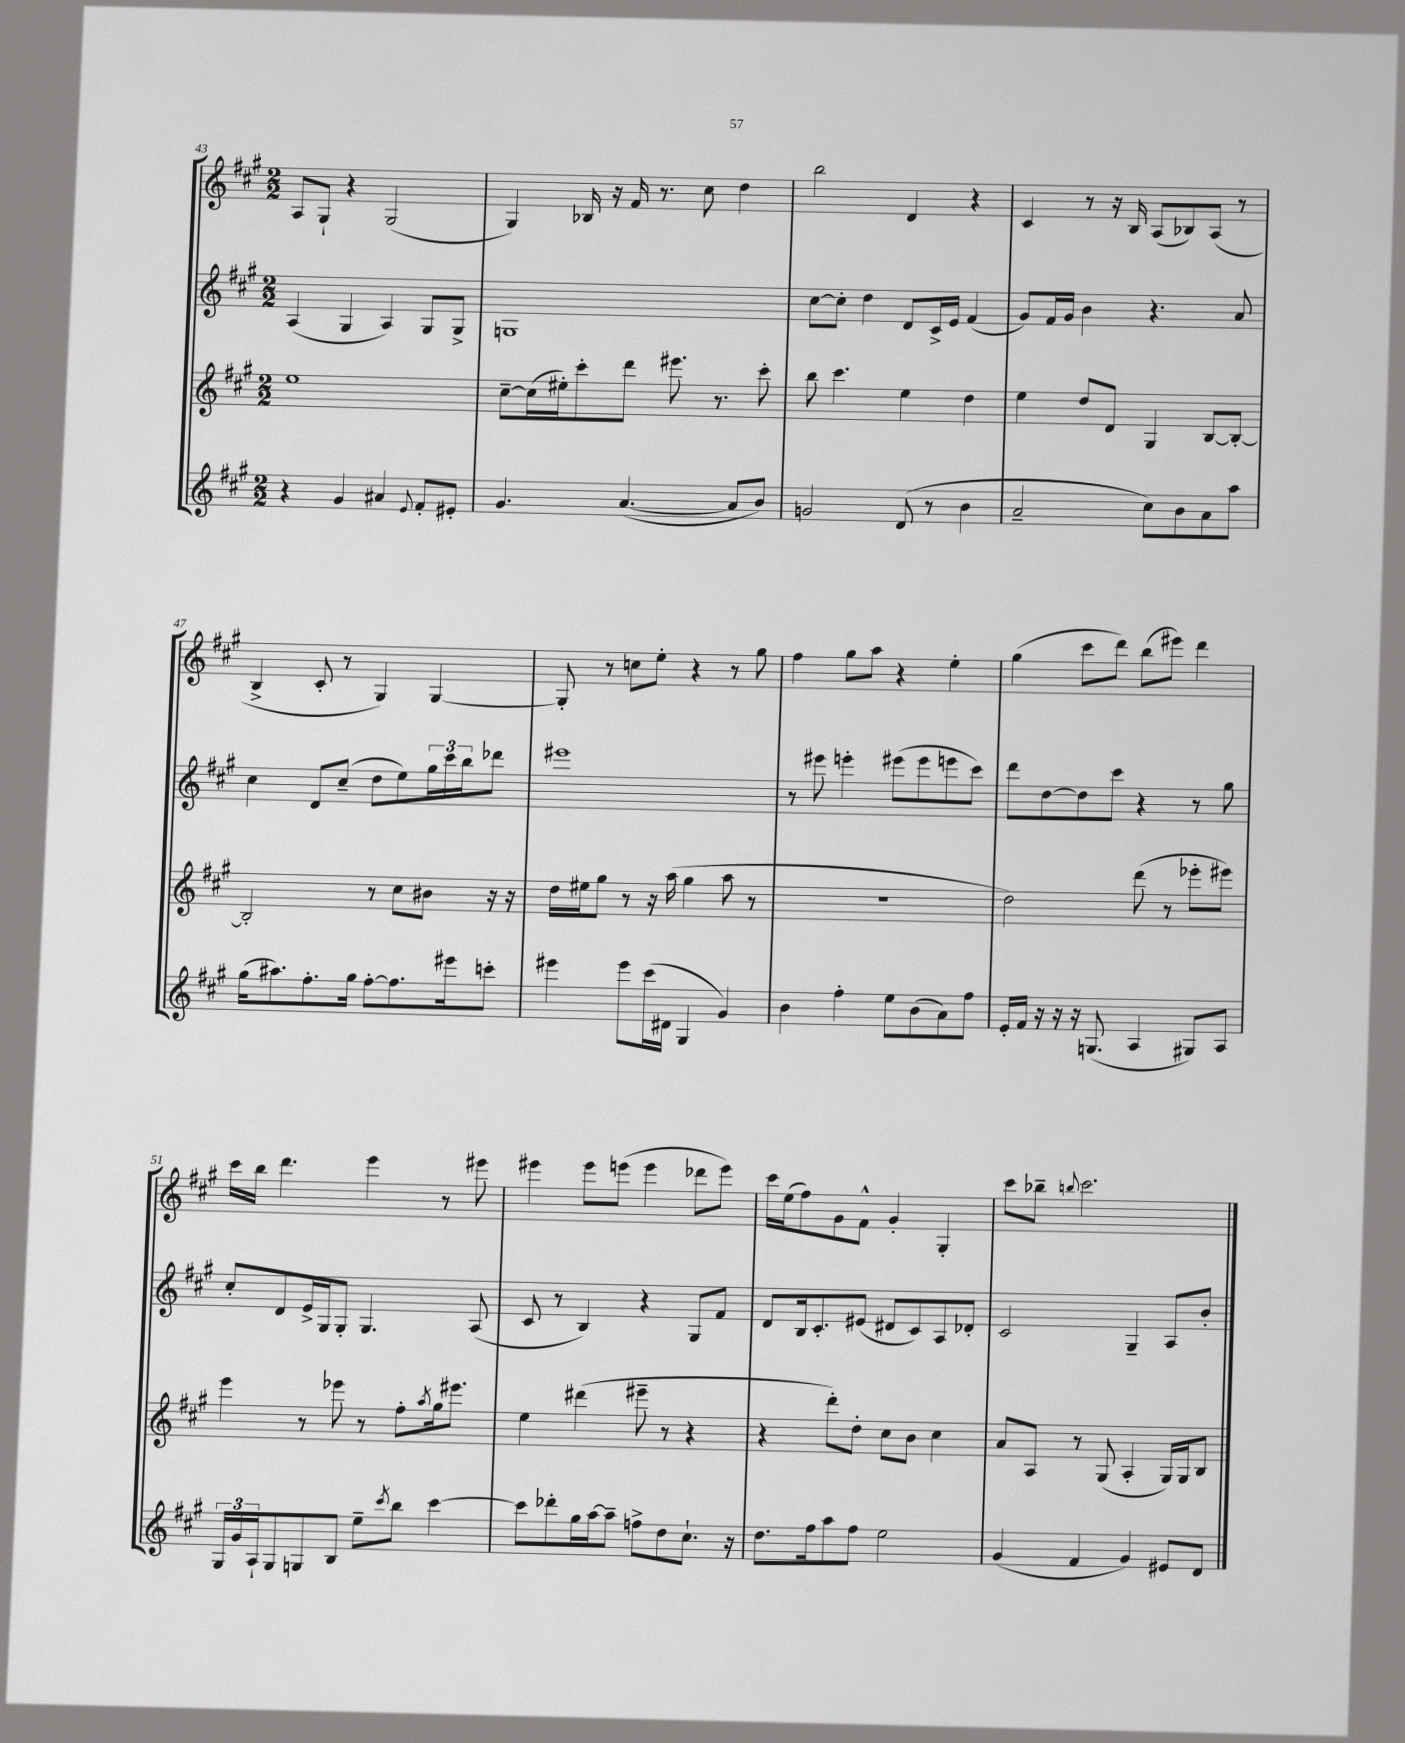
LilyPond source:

<<
\new StaffGroup <<
\new Staff = "s0" {
    \clef treble \key a \major \numericTimeSignature \time 2/2
    a8 gis8-! r4 gis2( |
    gis4) bes16 r16 fis'16 r8. cis''8 d''4 |
    b''2 d'4 r4 |
    cis'4 r8 r16 b16 a8( bes8) a8( r8 |
    b4-> cis'8-. r8 gis4) gis4~ |
    gis8-. r8 c''8 e''8-. r4 r8 gis''8 |
    fis''4 gis''8 a''8 r4 e''4-. |
    gis''4( cis'''8 d'''8) b''8( eis'''8) d'''4 |
    cis'''16 b''16 d'''4. e'''4 r8 eis'''8 |
    eis'''4 eis'''8 e'''8( e'''4 des'''8 e'''8) |
    cis'''16 e''16( fis''8) gis'8 fis'8-^ gis'4-. gis4-. |
    cis'''8 bes''8-- \appoggiatura { b''8 } cis'''2. \bar "|." |
}
\new Staff = "s1" {
    \clef treble \key a \major \numericTimeSignature \time 2/2
    a4( gis4 a4) gis8 gis8-> |
    g1 |
    cis''8~ cis''8-. d''4 d'8 cis'16-> e'16 fis'4( |
    gis'8) fis'16 gis'16 b'4 r4. a'8 |
    cis''4 d'8 cis''8--( d''8 e''8) \tuplet 3/2 { gis''16 cis'''16 b''16 } des'''8 |
    eis'''1 |
    r8 eis'''8 e'''4-. eis'''8( eis'''8 e'''8 cis'''8) |
    d'''8 d''8~ d''8 cis'''8 r4 r8 gis''8 |
    cis''8-. d'8 e'16-> gis16 gis8-. gis4. a8( |
    cis'8 r8 b4) r4 gis8 fis'8 |
    d'8 b16 cis'8.-. eis'8( dis'8 cis'8) a8 des'8-. |
    cis'2 gis4-- a8 b'8-. \bar "|." |
}
\new Staff = "s2" {
    \clef treble \key a \major \numericTimeSignature \time 2/2
    e''1 |
    cis''8~-- cis''16( eis''16-.) cis'''8-. d'''8 eis'''8. r8. cis'''8-. |
    b''8 cis'''4. e''4 d''4 |
    e''4 d''8 d'8 gis4 b8~ b8~-. |
    b2-. r8 cis''8 bis'8 r16 r16 |
    d''16 eis''16 gis''8 r8 r16 a''16( gis''4 a''8 r8 |
    R1 |
    d''2) d'''8( r8 ees'''8-. eis'''8) |
    e'''4 r8 ees'''8 r8 fis''8-. \acciaccatura { a''8 } gis''16 eis'''8. |
    e''4 dis'''4( eis'''8-- r8 r4 |
    r4 d'''8-.) d''8-. cis''8 b'8 cis''4 |
    a'8 a8 r8 gis8( a4-. gis16) gis16 b8 \bar "|." |
}
\new Staff = "s3" {
    \clef treble \key a \major \numericTimeSignature \time 2/2
    r4 gis'4 ais'4 \appoggiatura { e'8 } fis'8-. eis'8-. |
    gis'4. a'4.~( a'8 b'8) |
    g'2 d'8( r8 b'4 |
    a'2-- cis''8) b'8 a'8 a''8 |
    gis''16( ais''8.) fis''8.-. gis''16 fis''8~-. fis''8. eis'''16 c'''8-. |
    eis'''4 eis'''8 cis'''16( dis'16 gis4 gis'4) |
    b'4 fis''4-. e''8 b'8( a'8) fis''8 |
    e'16-. fis'16 r16 r16 r16 g8.( a4 gis8) a8 |
    \tuplet 3/2 { gis16 gis'16 a16-! } gis8 g8 b8 e''8-- \acciaccatura { cis'''8 } b''8 cis'''4~ |
    cis'''8 des'''8-. gis''16 a''16~ a''8-- f''8-> d''8 cis''8.-! r16 |
    d''8. fis''16 a''8 fis''8 e''2 |
    gis'4( fis'4 gis'4) eis'8 d'8 \bar "|." |
}
>>
>>
\layout { \context { \Score currentBarNumber = #43 } }
